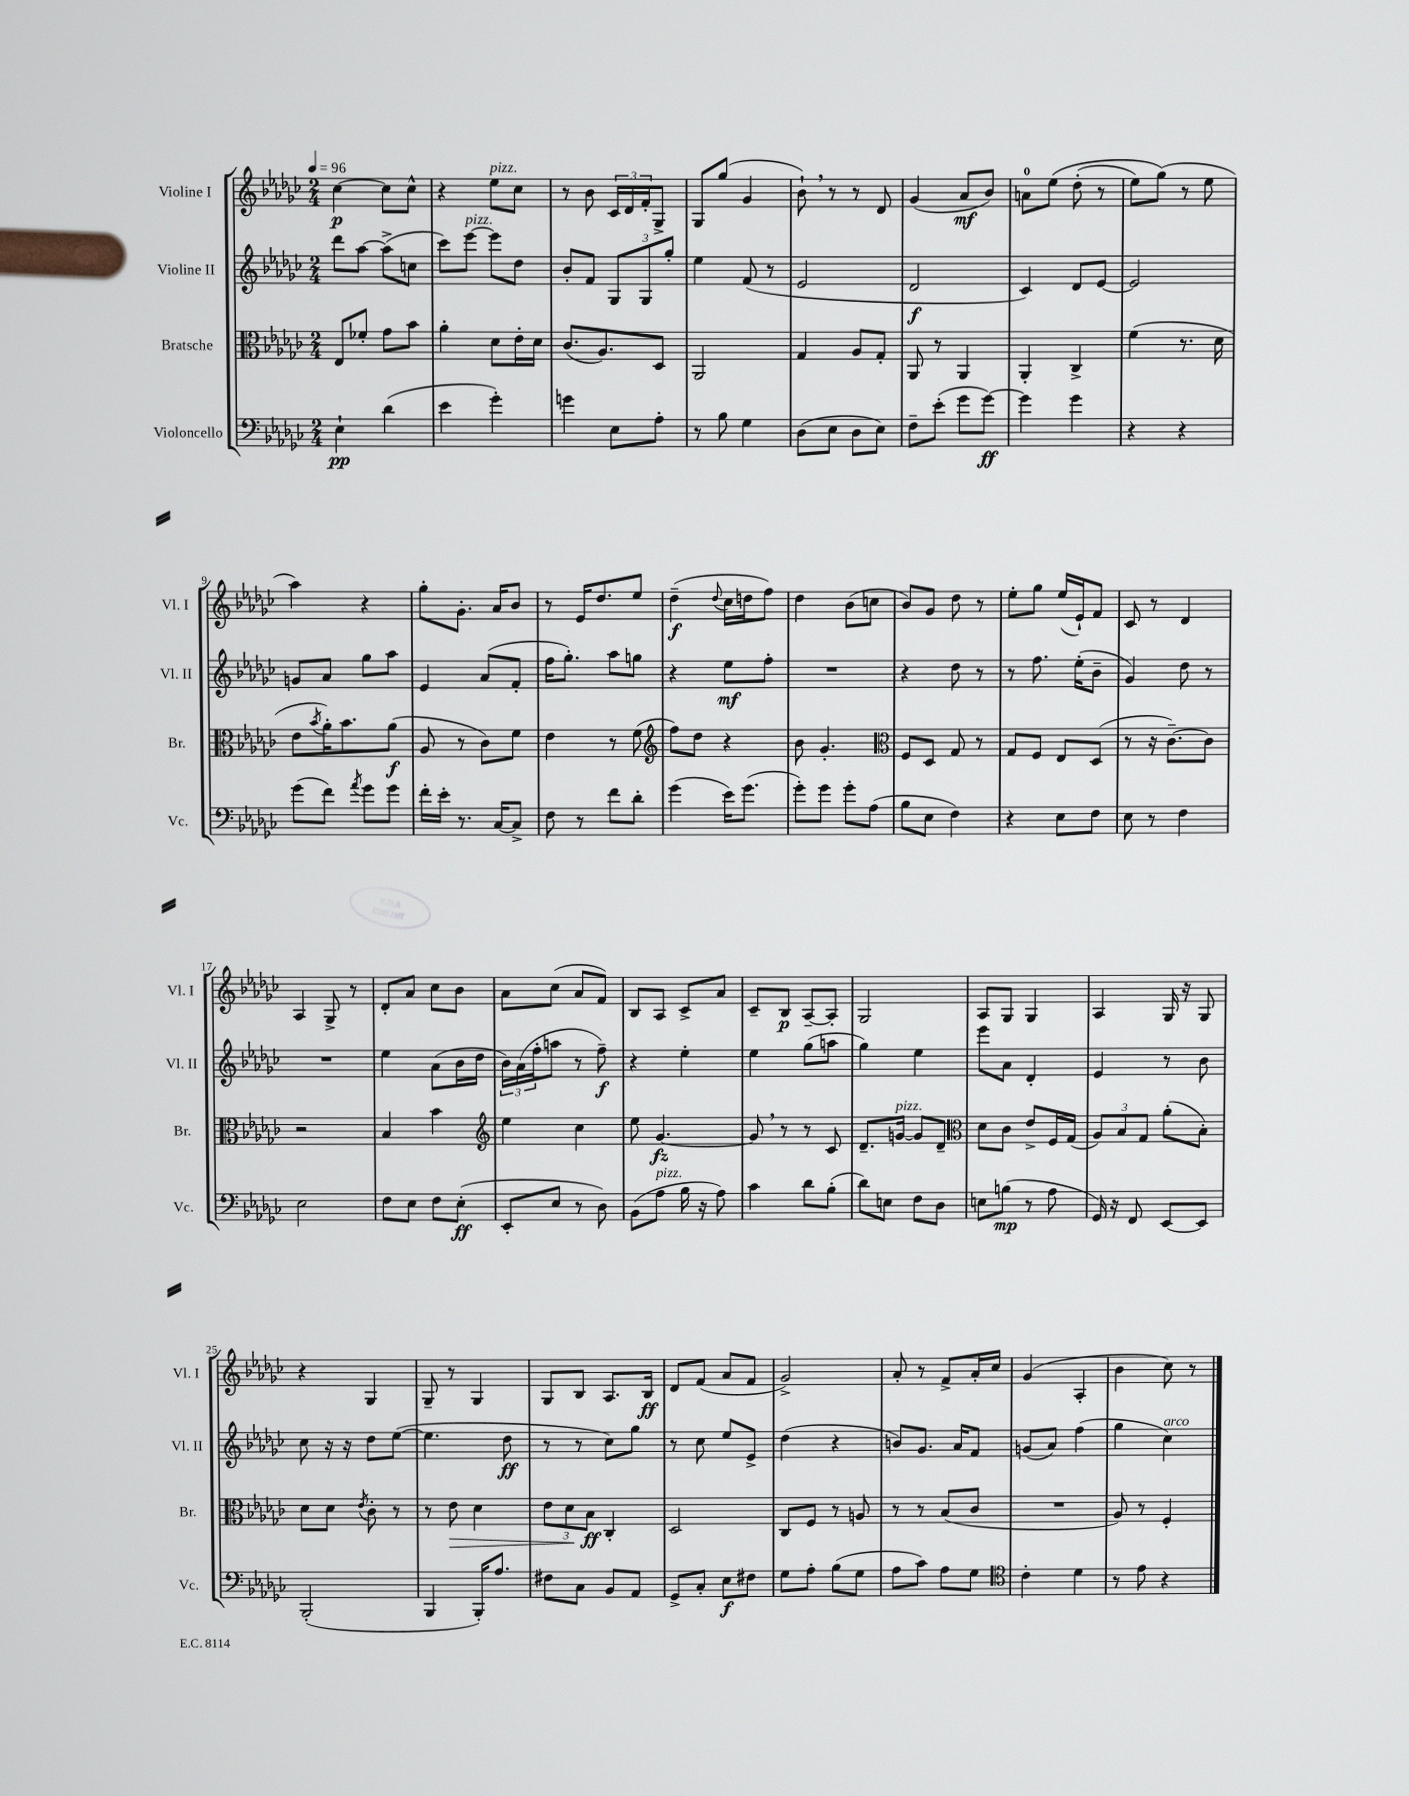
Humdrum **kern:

**kern	**dynam	**kern	**dynam	**kern	**dynam	**kern	**dynam
*part4	*part4	*part3	*part3	*part2	*part2	*part1	*part1
*staff4	*staff4	*staff3	*staff3	*staff2	*staff2	*staff1	*staff1
*I"Violoncello	*	*I"Bratsche	*	*I"Violine II	*	*I"Violine I	*
*I'Vc.	*	*I'Br.	*	*I'Vl. II	*	*I'Vl. I	*
*clefF4	*	*clefC3	*	*clefG2	*	*clefG2	*
*k[b-e-a-d-g-c-]	*	*k[b-e-a-d-g-c-]	*	*k[b-e-a-d-g-c-]	*	*k[b-e-a-d-g-c-]	*
*M2/4	*	*M2/4	*	*M2/4	*	*M2/4	*
*MM96	*	*MM96	*	*MM96	*	*MM96	*
=1	=1	=1	=1	=1	=1	=1	=1
4E-`\	pp	8E-/L	.	8ddd-\L	.	[4cc-\	p
.	.	8f-X'/J	.	[8aa-\J	.	.	.
(4d-\	.	8g-\L	.	(8aa-^\L]	.	8cc-\L]	.
.	.	8b-\J	.	8ccn\J	.	8cc-^^\J	.
=2	=2	=2	=2	=2	=2	=2	=2
4e-\	.	4a-'\	.	8ccc-\L)	.	4r	.
!	!	!	!	!LO:TX:a:i:t=pizz.	!	!	!
.	.	.	.	[8eee-\J	.	.	.
!	!	!	!	!	!	!LO:TX:a:i:t=pizz.	!
4g-'\)	.	8d-\L	.	8eee-\L]	.	8ee-\L	.
.	.	16e-'\L	.	8dd-\J	.	8cc-\J	.
.	.	16d-\JJ	.	.	.	.	.
=3	=3	=3	=3	=3	=3	=3	=3
4gn\	.	(8.c-/L	.	8b-'/L	.	8r	.
.	.	.	.	8f/J	.	8b-\	.
.	.	8.A-/)	.	.	.	.	.
8E-\L	.	.	.	12G-/L	.	24c-/LL	.
.	.	.	.	.	.	24d-/	.
.	.	.	.	12G-/	.	24f'/J	.
8A-'\J	.	8D-/J	.	.	.	8G-^/J	.
.	.	.	.	12gg-'/J	.	.	.
=4	=4	=4	=4	=4	=4	=4	=4
8r	.	2AA-/	.	4ee-\	.	8G-/L	.
8B-\	.	.	.	.	.	(8gg-/J	.
4G-\	.	.	.	(8f/	.	4g-/	.
.	.	.	.	8r	.	.	.
=5	=5	=5	=5	=5	=5	=5	=5
(8D-\L	.	4G-/	.	2e-/	.	8b-`,\)	.
8E-\J	.	.	.	.	.	8r	.
8D-\L	.	8A-/L	.	.	.	8r	.
8E-\J)	.	8G-'/J	.	.	.	8d-/	.
=6	=6	=6	=6	=6	=6	=6	=6
8F~\L	.	8AA-/	.	2d-/	f	(4g-/	.
(8e-'\J	.	8r	.	.	.	.	.
8g-\L	.	4AA-/	.	.	.	8a-/L	mf
[8g-\J)	ff	.	.	.	.	8b-/J)	.
=7	=7	=7	=7	=7	=7	=7	=7
4g-\]	.	4AA-'/	.	4c-/)	.	8an\L	.
.	.	.	.	.	.	(8ee-\J	.
4g-\	.	4C-^/	.	8d-/L	.	(8dd-'\	.
.	.	.	.	[8e-/J	.	8r	.
=8	=8	=8	=8	=8	=8	=8	=8
4r	.	(4f\	.	2e-/]	.	8ee-\L)	.
.	.	.	.	.	.	(8gg-\J)	.
4r	.	8.r	.	.	.	8r	.
.	.	.	.	.	.	8ee-\	.
.	.	16d-\	.	.	.	.	.
!!LO:LB:g=z
=9	=9	=9	=9	=9	=9	=9	=9
(8g-\L	.	8e-\L	.	8gn/L	.	4aa-\)	.
.	.	8qb-/	.	.	.	.	.
8f\J)	.	16a-'\K)	.	8a-/J	.	.	.
.	.	8.b-\	.	.	.	.	.
8qa-/	.	.	.	.	.	.	.
8g-\L	.	.	.	8gg-\L	.	4r	.
8g-\J	.	(8a-\J	f	8aa-\J	.	.	.
=10	=10	=10	=10	=10	=10	=10	=10
16f'\LL	.	8A-/	.	4e-/	.	8gg-'\L	.
16e-'\JJ	.	.	.	.	.	.	.
8.r	.	8r	.	.	.	8.g-'\J	.
.	.	8c-\L)	.	(8a-/L	.	.	.
[16C-/KL	.	.	.	.	.	16a-/KL	.
8C-^/J]	.	8f\J	.	8f'/J	.	8b-/J	.
=11	=11	=11	=11	=11	=11	=11	=11
8F\	.	4e-\	.	16ff\KL	.	8r	.
.	.	.	.	8.gg-'\J)	.	.	.
8r	.	.	.	.	.	16e-/KL	.
.	.	.	.	.	.	8.dd-/	.
8f\L	.	8r	.	8aa-\L	.	.	.
8d-'\J	.	(8f\	.	8ggn\J	.	8ee-/J	.
=12	=12	=12	=12	=12	=12	=12	=12
*	*	*clefG2	*	*	*	*	*
(4g-\	.	8ff\L)	.	4r	.	(4dd-~\	f
.	.	8dd-\J	.	.	.	.	.
.	.	.	.	.	.	8qqdd-/	.
16e-\KL)	.	4r	.	8ee-\L	mf	16cc-\LL	.
(8.g-\J	.	.	.	.	.	16ddn\J	.
.	.	.	.	8ff'\J	.	8ff\J)	.
=13	=13	=13	=13	=13	=13	=13	=13
8g-'\L)	.	8b-\	.	2r	.	4dd-\	.
8g-\J	.	4.g-'/	.	.	.	.	.
8g-'\L	.	.	.	.	.	(8b-\L	.
(8A-\J	.	.	.	.	.	8ccn\J	.
=14	=14	=14	=14	=14	=14	=14	=14
*	*	*clefC3	*	*	*	*	*
8B-\L	.	8F/L	.	4r	.	8b-/L)	.
8E-\J	.	8D-/J	.	.	.	8g-/J	.
4F\)	.	8G-/	.	8dd-\	.	8dd-\	.
.	.	8r	.	8r	.	8r	.
=15	=15	=15	=15	=15	=15	=15	=15
4r	.	8G-/L	.	8r	.	8ee-'\L	.
.	.	8F/J	.	8.ff\	.	8gg-\J	.
8E-\L	.	8E-/L	.	.	.	(16ee-/LL	.
.	.	.	.	(16ee-'\KL	.	16e-`/J)	.
8F\J	.	(8D-/J	.	8b-~\J	.	8f/J	.
=16	=16	=16	=16	=16	=16	=16	=16
8E-\	.	8r	.	4g-/)	.	8c-/	.
8r	.	16r	.	.	.	8r	.
.	.	[8.c-~\L)	.	.	.	.	.
4F\	.	.	.	8dd-\	.	4d-/	.
.	.	8c-\J]	.	8r	.	.	.
!!LO:LB:g=z
=17	=17	=17	=17	=17	=17	=17	=17
2E-\	.	2r	.	2r	.	4A-/	.
.	.	.	.	.	.	8G-^/	.
.	.	.	.	.	.	8r	.
=18	=18	=18	=18	=18	=18	=18	=18
8F\L	.	4B-/	.	4ee-\	.	8d-'/L	.
8E-\J	.	.	.	.	.	8a-/J	.
8F\L	.	4b-\	.	(8a-\L	.	8cc-\L	.
(8E-'\J	ff	.	.	16b-\L	.	8b-\J	.
.	.	.	.	16dd-\JJ	.	.	.
=19	=19	=19	=19	=19	=19	=19	=19
*	*	*clefG2	*	*	*	*	*
8EE-'/L	.	4ee-\	.	24b-\LL)	.	8a-\L	.
.	.	.	.	(24a-\	.	.	.
.	.	.	.	24ff'\J	.	.	.
8E-/J	.	.	.	8aan\J	.	(8cc-\J	.
8r	.	4cc-\	.	8r	.	8a-/L	.
8D-\)	.	.	.	8ff~\)	f	8f/J)	.
=20	=20	=20	=20	=20	=20	=20	=20
(8BB-\L	.	8ee-\	.	4r	.	8B-/L	.
!LO:TX:a:i:t=pizz.	!	!	!	!	!	!	!
8A-\J	.	[4.g-/	fz	.	.	8A-/J	.
16B-\	.	.	.	4ee-'\	.	8c-^/L	.
16r	.	.	.	.	.	.	.
8A-\)	.	.	.	.	.	8a-/J	.
=21	=21	=21	=21	=21	=21	=21	=21
4c-\	.	8g-,/]	.	4ee-\	.	8c-~/L	.
.	.	8r	.	.	.	8B-/J	p
8d-\L	.	8r	.	(8gg-\L	.	[8A-~/L	.
(8B-'\J	.	8c-/	.	8aan\J	.	8A-'/J]	.
=22	=22	=22	=22	=22	=22	=22	=22
8d-\L)	.	8.d-~/L	.	4gg-\)	.	2G-/	.
8En\J	.	.	.	.	.	.	.
!	!	!LO:TX:a:i:t=pizz.	!	!	!	!	!
.	.	[16gn/Jk	.	.	.	.	.
8F\L	.	8g/L]	.	4ee-\	.	.	.
8D-\J	.	8d-~/J	.	.	.	.	.
=23	=23	=23	=23	=23	=23	=23	=23
*	*	*clefC3	*	*	*	*	*
8En\L	.	8d-\L	.	8eee-\L	.	8A-/L	.
(8Bn\J	mp	8c-\J	.	8a-\J	.	8G-/J	.
8r	.	8e-^/L	.	4d-'/	.	4G-/	.
8A-\	.	16F/L	.	.	.	.	.
.	.	(16G-/JJ	.	.	.	.	.
=24	=24	=24	=24	=24	=24	=24	=24
16GG-/)	.	12A-/L)	.	4e-/	.	4A-/	.
16r	.	.	.	.	.	.	.
.	.	12B-/	.	.	.	.	.
8FF/	.	.	.	.	.	.	.
.	.	12G-/J	.	.	.	.	.
[8EE-/L	.	(8a-'\L	.	8r	.	16G-/	.
.	.	.	.	.	.	16r	.
8EE-/J]	.	8B-'\J)	.	8b-\	.	8G-/	.
!!LO:LB:g=z
=25	=25	=25	=25	=25	=25	=25	=25
(2BBB-'/	.	8d-\L	.	8cc-\	.	4r	.
.	.	8d-\J	.	16r	.	.	.
.	.	.	.	16r	.	.	.
.	.	8qe-/	.	.	.	.	.
.	.	8c-'\	.	8dd-\L	.	4G-/	.
.	.	8r	.	([8ee-\J	.	.	.
=26	=26	=26	=26	=26	=26	=26	=26
4BBB-/	.	8r	.	4.ee-\]	.	8G-~/	.
!	!	!	!LO:HP:b	!	!	!	!
.	.	8e-\	>	.	.	8r	.
16BBB-'/KL)	.	4d-\	.	.	.	4G-/	.
8.A-/J	.	.	.	.	.	.	.
.	.	.	.	8dd-\	ff	.	.
=27	=27	=27	=27	=27	=27	=27	=27
8F#X\L	.	12e-\L	.	8r	.	8G-/L	.
.	.	12d-\	.	.	.	.	.
8C-\J	.	.	.	8r	.	8B-/J	.
.	.	12B-\J	] ff	.	.	.	.
8BB-/L	.	4C-'/	.	8cc-\L)	.	8.A-/L	.
8AA-/J	.	.	.	8gg-\J	.	.	.
.	.	.	.	.	.	16B-/Jk	ff
=28	=28	=28	=28	=28	=28	=28	=28
8GG-^/L	.	2D-/	.	8r	.	8d-/L	.
8C-'/J	.	.	.	8cc-\	.	(8f/J	.
8E-\L	f	.	.	8ee-/L	.	8a-/L	.
8F#X\J	.	.	.	8e-^/J	.	8f/J	.
=29	=29	=29	=29	=29	=29	=29	=29
8G-\L	.	8C-/L	.	(4dd-\	.	2g-^/)	.
8A-'\J	.	8F/J	.	.	.	.	.
(8B-\L	.	8r	.	4r	.	.	.
8G-\J	.	8An/	.	.	.	.	.
=30	=30	=30	=30	=30	=30	=30	=30
8A-\L	.	8r	.	8bn/L)	.	8a-'/	.
8c-\J)	.	8r	.	8.g-/J	.	8r	.
8A-\L	.	(8B-/L	.	.	.	8f^/L	.
.	.	.	.	16a-/KL	.	.	.
8G-\J	.	8c-/J	.	8f/J	.	16a-'/L	.
.	.	.	.	.	.	16cc-/JJ	.
=31	=31	=31	=31	=31	=31	=31	=31
*clefC4	*	*	*	*	*	*	*
4c-'\	.	2r	.	(8gn/L	.	(4g-/	.
.	.	.	.	8a-/J)	.	.	.
4d-\	.	.	.	(4ff\	.	4A-'/	.
=32	=32	=32	=32	=32	=32	=32	=32
8r	.	8A-/)	.	4gg-\	.	4b-\	.
8e-\	.	8r	.	.	.	.	.
!	!	!	!	!LO:TX:a:i:t=arco	!	!	!
4r	.	4F'/	.	4cc-\)	.	8cc-\)	.
.	.	.	.	.	.	8r	.
==	==	==	==	==	==	==	==
*-	*-	*-	*-	*-	*-	*-	*-
